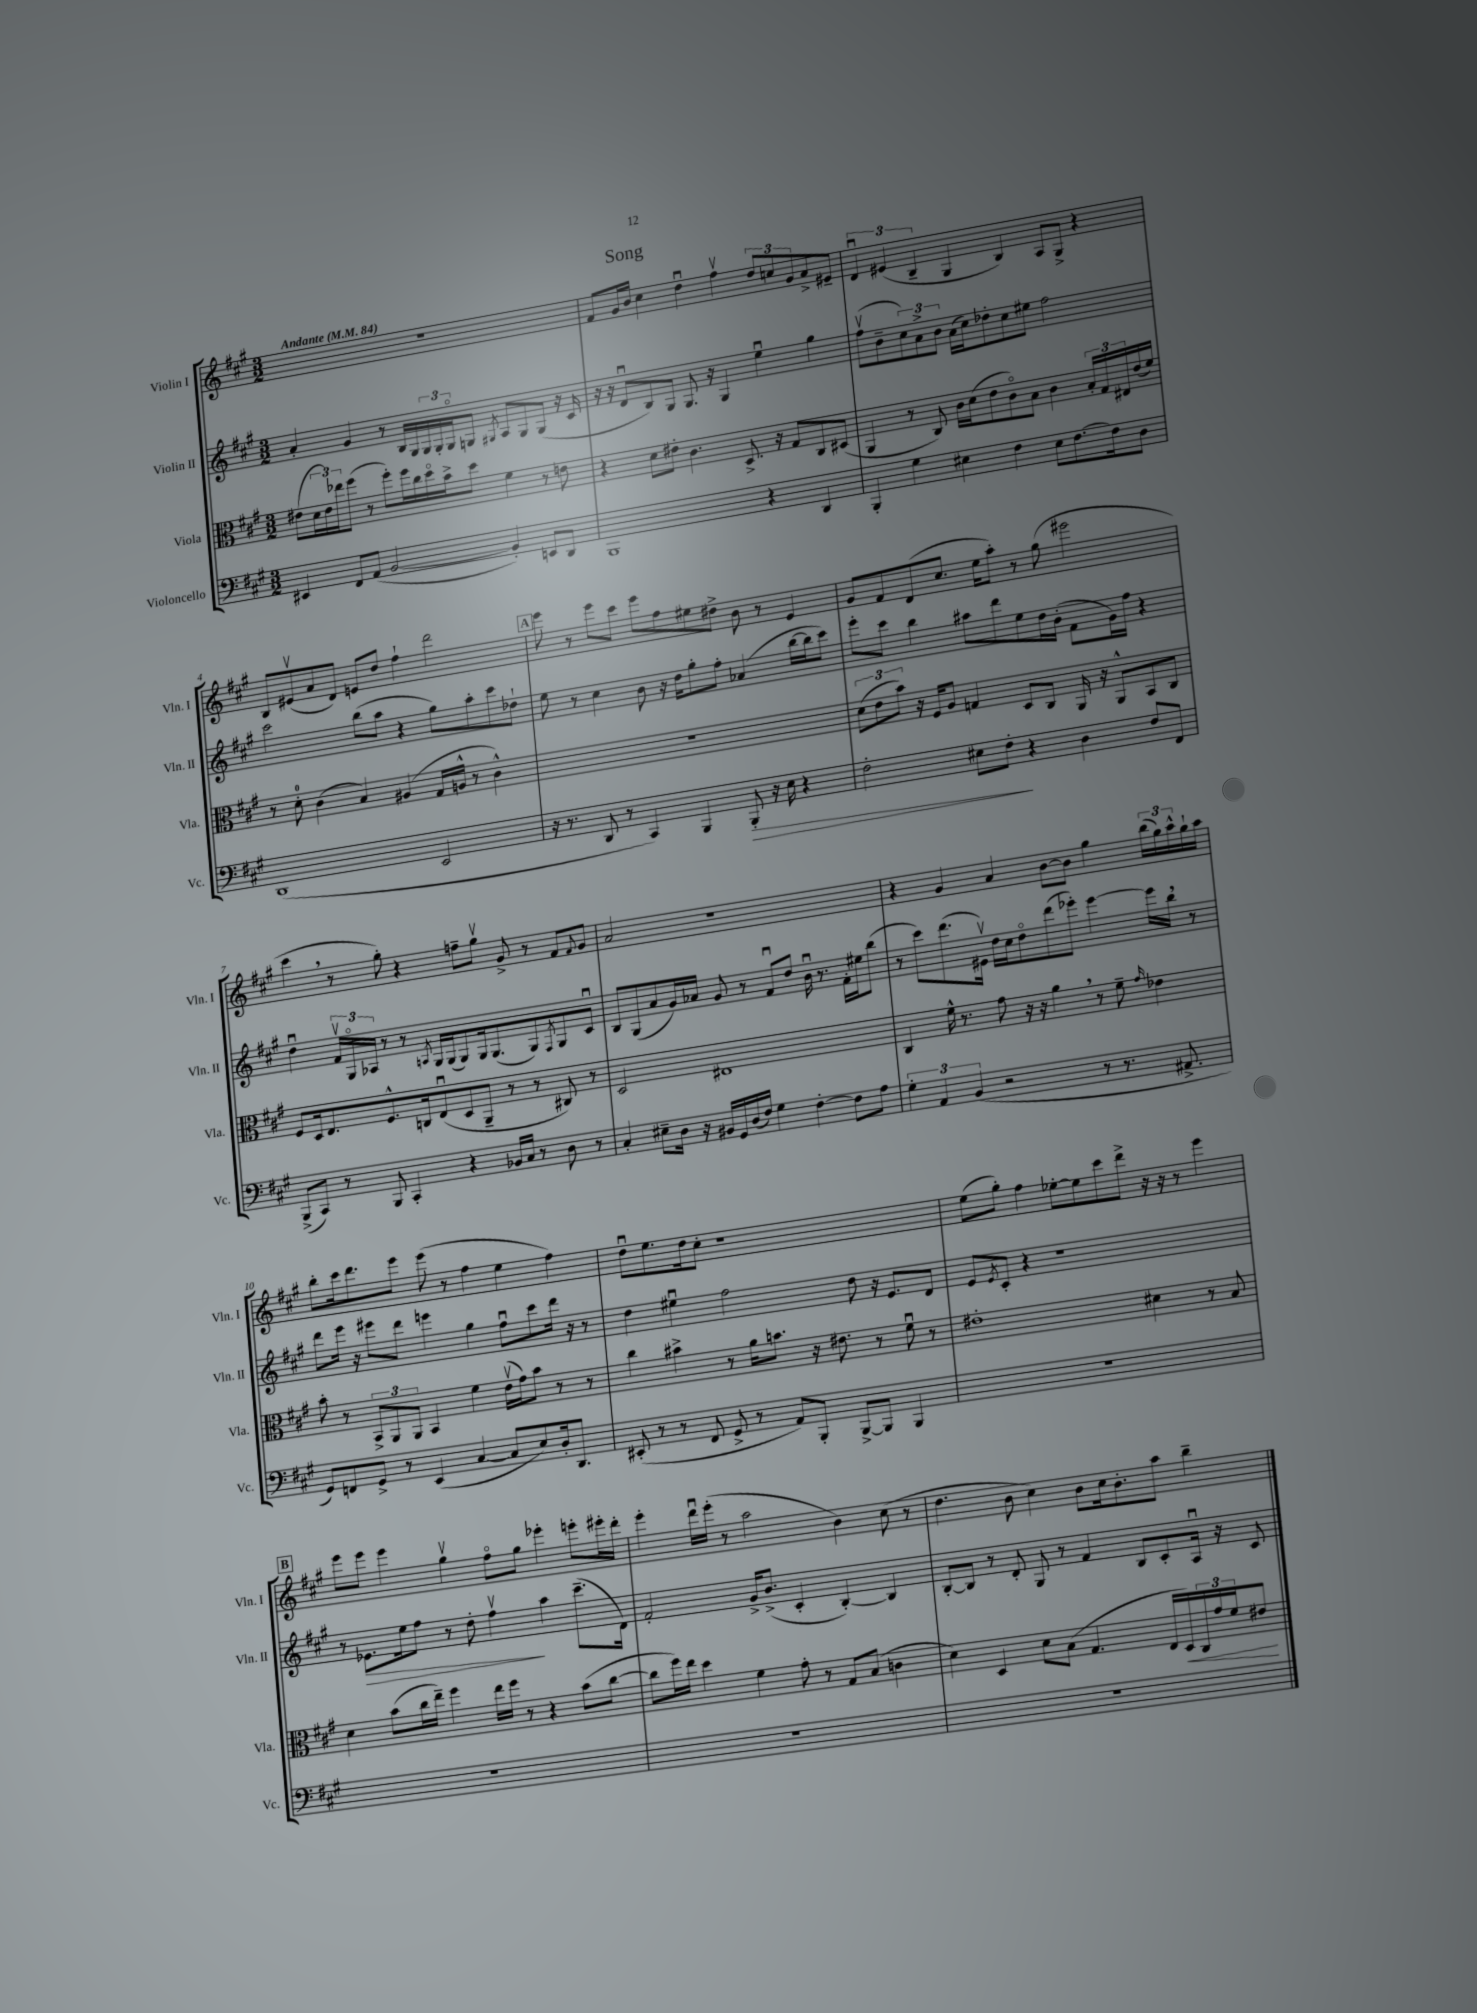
\header { title = "Song" }
<<
\new StaffGroup <<
\new Staff = "s0" \with { instrumentName = "Violin I" shortInstrumentName = "Vln. I" } {
    \clef treble \key a \major \numericTimeSignature \time 3/2 \tempo "Andante" 4 = 84
    R1. |
    fis'8 gis'16 b'16 cis''4 d''4\downbow fis''4\upbow \tuplet 3/2 { d''8 c''8 gis'8 } a'8-> eis'8-- |
    \tuplet 3/2 { d'4\downbow eis'4( b4-- } gis4 b4) a8 gis8-> r4 |
    b8 eis'8\upbow( a'8 d'8) e'8 d''8 fis''4-! d'''2 |
    \mark \markup { \box "A" } e'''8 r8 e'''8 cis'''8 e'''8 fis''8 eis''8 dis''8-> b'8 r8 e'4 |
    gis'8 fis'8 d'8( cis''8. e''16 a''8-.) r8 gis''8( eis'''2 |
    cis'''4 \breathe r8 gis''8-.) r4 f''8-- gis''8\upbow gis'8-> r8 fis'8 \appoggiatura { fis'8 } gis'8 |
    a'2 r1 |
    r4 gis'4 a'4 b'8~ b'8 gis''4 \tuplet 3/2 { b''16( gis''16) a''16-^ } gis''16-! a''16 |
    b''8-. cis'''16 d'''8. e'''8 e'''8( r8 fis''4 e''4 fis''4) |
    d''8\downbow e''8. d''16 cis''8-. r1 |
    e''8( gis''8-.) fis''4 ees''8~-. ees''8 cis'''8 d'''8-> r16 r16 r8 e'''4 |
    \mark \markup { \box "B" } e'''8 e'''8 e'''4 gis''4\upbow fis''8\flageolet gis''8 ees'''4-. e'''8-. eis'''16-. d'''16-. |
    e'''4-. d'''16\downbow e'''16-.( r8 a''2 b'4) cis''8( r8 |
    d''4. b'8 cis''4) b'8 cis''16 b'8.-. a''8 b''4-- \bar "|." |
}
\new Staff = "s1" \with { instrumentName = "Violin II" shortInstrumentName = "Vln. II" } {
    \clef treble \key a \major \numericTimeSignature \time 3/2
    a'4-. gis'4 r8 b16 gis16 \tuplet 3/2 { gis16 gis16-. gis16\flageolet } g8 \acciaccatura { gis8 } a8 gis8 gis8( r16 cis'16 |
    r16 r16 d'8\downbow b8) gis8 gis8. r16 gis4 e''4\downbow gis''4 |
    fis''8\upbow( b'8-- \tuplet 3/2 { cis''8) a'8-> b'8 } a'16( cis''16) des''8-. cis''8 eis''8 fis''2 |
    cis'''2 b''8( a''8 r4 gis''8) a''8-. cis'''8 des''8-! |
    \mark \markup { \box "A" } e''8 r8 cis''4 b'8 r16 d''16 gis''8-. fis''8-. aes'4( b''16~ b''16 cis'''8) |
    e'''8-. cis'''8 b''4 ais''8 d'''8 e''8 d''16 b'16-.( fis'8 gis'16) fis''16 r4 |
    d''4\downbow \tuplet 3/2 { fis'16\upbow gis16\flageolet aes16 } r8 r8 \acciaccatura { a8 } gis16 gis16( gis8) gis16 gis8.( gis8) \acciaccatura { fis8 } gis8 cis'8\downbow |
    b8 gis8( a'8 gis'16) aes'16 gis'8 r8 fis'8\downbow d''8 b'16\downbow r8. fis'16-. eis''16 b''8( |
    r8 cis'''8) d'''8.( eis'16\upbow) d''16 cis''16 d''8\flageolet d'''8( ees'''8-.) ees'''4~ ees'''16 b''16 \breathe r8 |
    d'''8 e'''16 r16 eis'''8 d'''8 e'''4 gis''4 fis''8\downbow cis'''8 d'''16 r16 r8 |
    d''4 eis''4\downbow fis''2 d''8 r16 e'8. d'8 |
    e'8 \acciaccatura { e'8 } cis'8-. r4 r1 |
    \mark \markup { \box "B" } r8 ees'8.\> e''16 fis''8 r8 d''8-. fis''4\upbow\! a''4 cis'''8.--( d'16) |
    fis'2-. gis'16-> b'8.->( cis'4-. b4~-.) b4 |
    b8~-. b8 r8 d'8-. gis8 r8 fis'4 b8 cis'8-. a16\downbow r16 cis'8 \bar "|." |
}
\new Staff = "s2" \with { instrumentName = "Viola" shortInstrumentName = "Vla." } {
    \clef alto \key a \major \numericTimeSignature \time 3/2
    eis'8( \tuplet 3/2 { d'16 eis'16) ees''16 } fis''8( r8 fis''8-.) fis''16 cis''16 d''16\flageolet b'16-> d''8 fis'4 r8 e'8 |
    r4 d'8 eis'8-. cis'4. d8.-> r16 gis8 cis8 dis8( |
    a,4 r8 cis8) cis'16 d'16( e'8 cis'8\flageolet) b8 cis'4 \tuplet 3/2 { b16-. gis16 eis16 } e'16( fis'16) |
    r8 d'8-0-. cis'4( b4) ais4( gis16 a16-^ r8 cis'4-^) |
    \mark \markup { \box "A" } R1. |
    \tuplet 3/2 { d'8( e'8 b'8) } r16 fis16 a8 g4 d8 cis8 a,16 r16 a,8-^ b,8 cis8 |
    fis8 d16 e8. fis8.-^ c16 e8\downbow( d8 a,8-- r8 r8 cis8) r8 |
    d2 eis1 |
    cis4 fis'16-^ r8. gis'8 r16 r16 a'4 \breathe r8 fis'8-- \grace { gis'16 } ees'4 |
    b'8-. r8 \tuplet 3/2 { b,8-> a,8 a,8 } b,4 fis'4 e'16\upbow( gis'16) b'8 r8 r8 |
    cis''4 bis'4-> r8 a'16 b'8. r16 eis'8. r8 fis'8\downbow r8 |
    eis'1-. dis'4 r8 b8 |
    \mark \markup { \box "B" } d'4 b'8( cis''16 e''16--) fis''4 e''16 fis''16 r8 r4 b'8( cis''8~ |
    cis''8 fis''16) e''16 d''4 fis'4 gis'8-. r8 gis8 b8( c'4 |
    d'4) d4 d'8 b8( gis4. e16 d16\<) \tuplet 3/2 { cis16 gis'16 fis'16 } eis'8\! \bar "|." |
}
\new Staff = "s3" \with { instrumentName = "Violoncello" shortInstrumentName = "Vc." } {
    \clef bass \key a \major \numericTimeSignature \time 3/2
    eis,4 fis,8 a,8( b,2~ b,4-.) e,8 d,8 |
    b,,1 r4 d,4 |
    b,,4-. gis4 eis4 fis4 eis8 fis8.~ fis16 d8 |
    d,1( e,2 |
    \mark \markup { \box "A" } r16 r8. d,8 r8 cis,4) b,,4 b,,8-.\> r16 e16 r4 |
    fis2-. eis8 fis8-.\! r4 d4 fis8 fis,8 |
    b,,8->( cis,8) r8 b,,8 cis,4-. r4 bes,16 cis16 r8 d8 r8 |
    cis4-. eis8-- d16 r16 bis,16 gis,16 d16( fis16) gis4 fis4~-. fis8 a8 |
    \tuplet 3/2 { gis4-. a,4 b,4( } r2 r8 r8. ais,8.-> |
    gis,8) f,8 gis,8-> r8 e,4( cis4~ cis8 e8) d16-. d,8. |
    eis,8-.( r8 r8 fis,8 gis,8-> r8 a,8) b,,8-. b,,8~-> b,,8 b,,4 |
    R1. |
    \mark \markup { \box "B" } R1. |
    R1. |
    R1. \bar "|." |
}
>>
>>
